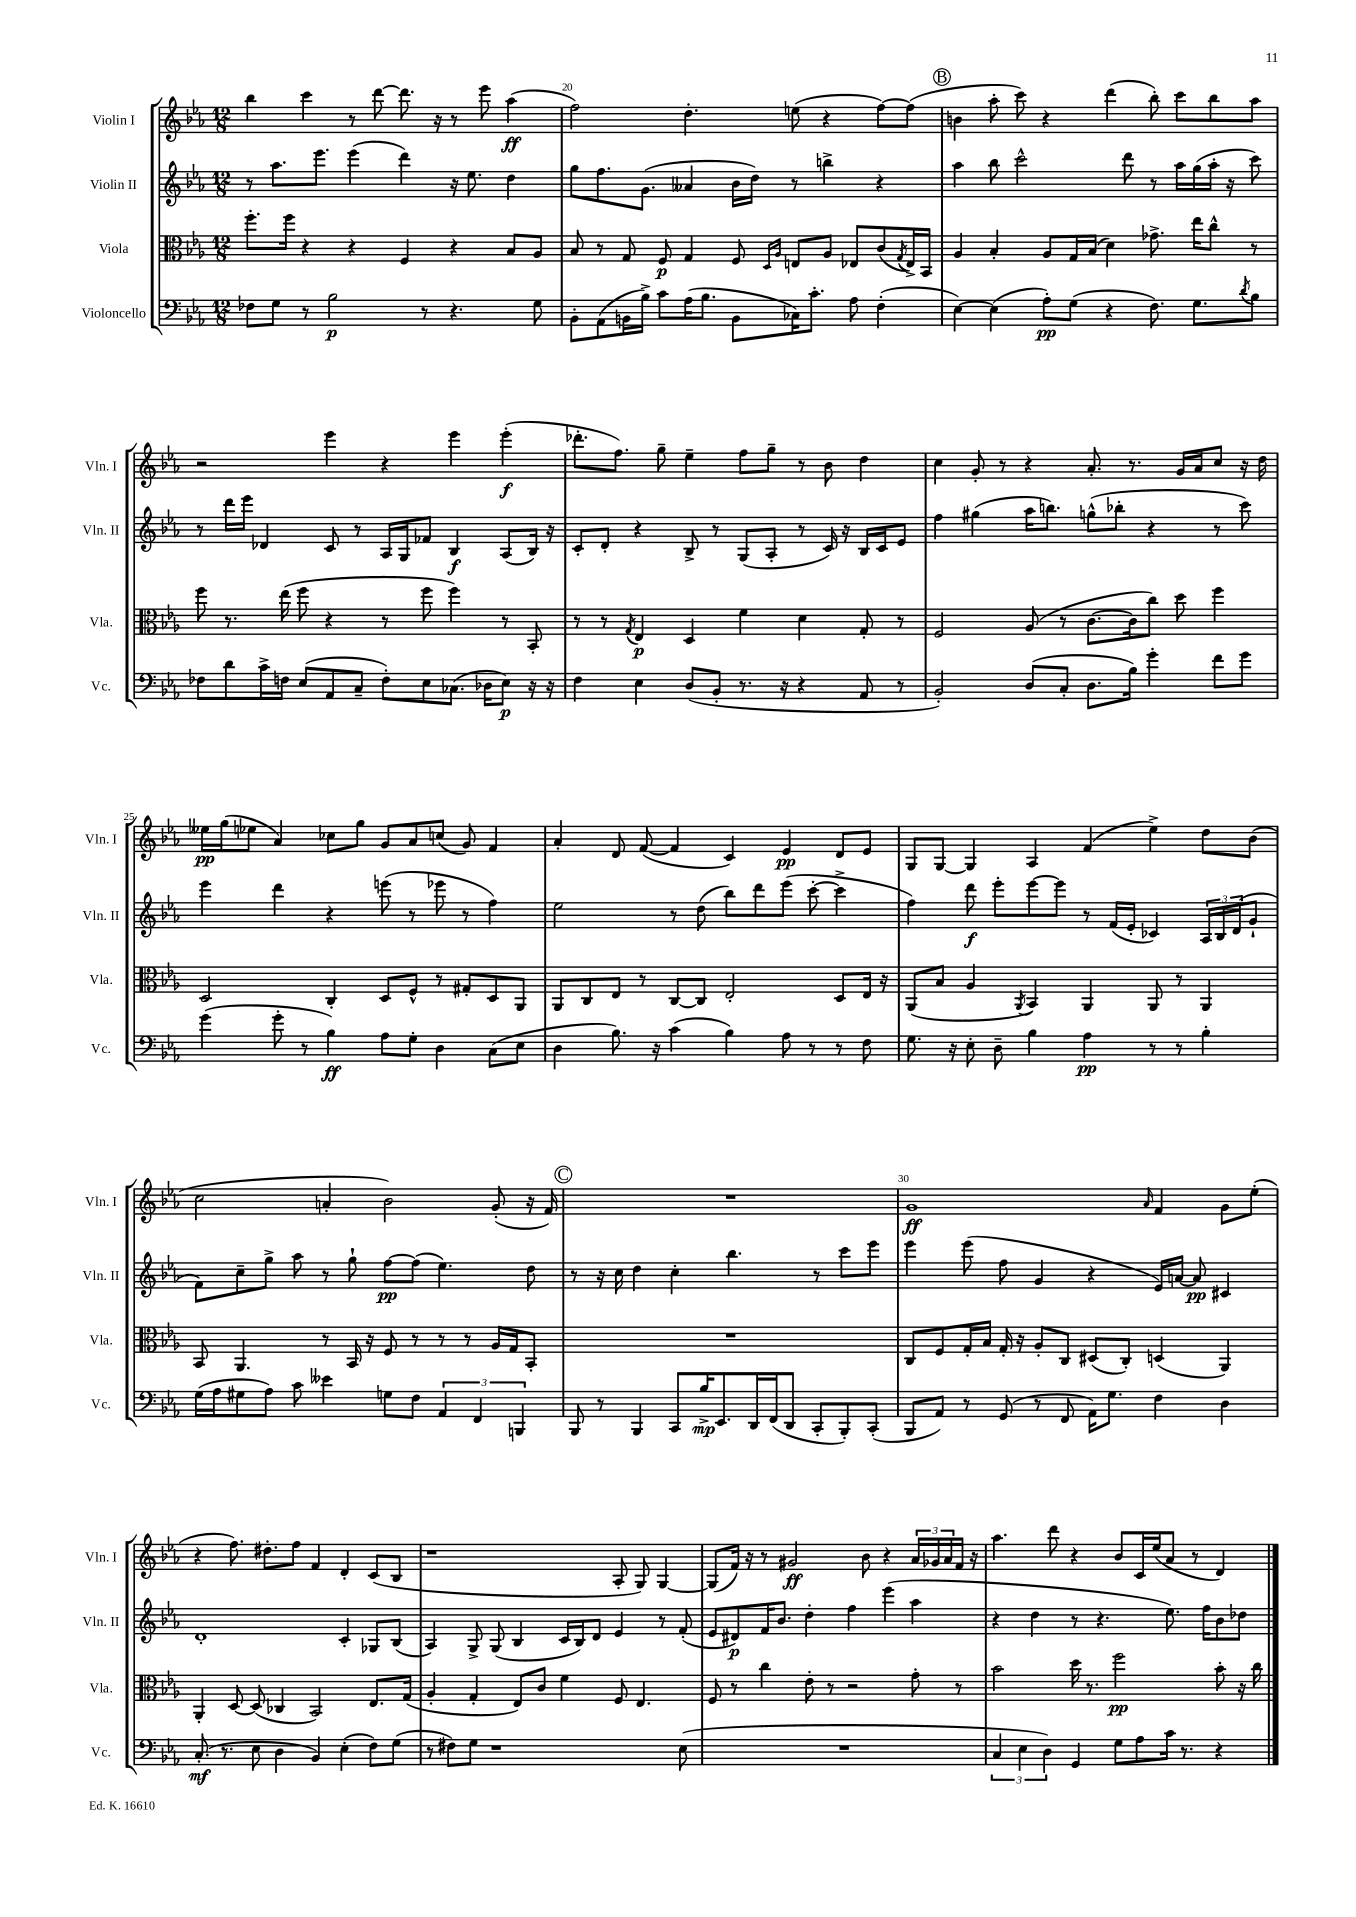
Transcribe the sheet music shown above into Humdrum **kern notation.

**kern	**kern	**kern	**kern
*staff4	*staff3	*staff2	*staff1
*clefF4	*clefC3	*clefG2	*clefG2
*k[b-e-a-]	*k[b-e-a-]	*k[b-e-a-]	*k[b-e-a-]
*M12/8	*M12/8	*M12/8	*M12/8
8F-	8.ff'	8r	4bb-
8G	.	8.aa-	.
.	16ff	.	.
8r	4r	.	4ccc
.	.	8.eee-	.
2B-	.	.	.
.	4r	(4eee-	8r
.	.	.	[8ddd
.	4F	4ddd)	8.ddd]
8r	.	.	.
.	.	.	16r
4.r	4r	16r	8r
.	.	8.ee-	.
.	.	.	8eee-
.	8B-	4dd	(4aa-
8G	8A-	.	.
=	=	=	=
8BB-'	8B-	8gg	2ff)
(8AA-	8r	8.ff	.
16BB	8G	.	.
16B-^)	.	(8.g	.
8c	8F	.	.
(16A-	4G	4a--	4.dd'
8.B-	.	.	.
8BB	8F	16b-	.
.	.	16dd)	.
.	16qqD	.	.
.	16qqA-	.	.
16C-)	8E	8r	(8ee
8.c'	.	.	.
.	8A-	4bb^	4r
8A-	8E-	.	.
(4F'	(8c	4r	[8ff)
.	8qG	.	.
.	16E-^)	.	(8ff]
.	16BB-	.	.
=	=	=	=
[4E-)	4A-	4aa-	4b
(4E-]	4B-'	8bb-	8aa-'
.	.	2ccc^^	8ccc)
8A-')	8A-	.	4r
(8G	16G	.	.
.	(16B-	.	.
4r	4d)	.	(4ddd
.	.	8ddd	.
8.F)	8.g-^	8r	8bb-')
.	.	16aa-	8ccc
8.G	16ee-	(16gg	.
.	8cc^^	16aa-'	8bb-
.	.	16r	.
8qd	.	.	.
8B-	8r	8ccc)	8aa-
=	=	=	=
8F-	8ff	8r	2r
8d	8.r	16ddd	.
.	.	16eee-	.
16c^	.	4d-	.
16F	(16ee-	.	.
(8E-	8ff	.	.
8AA-	4r	8c	4eee-
8C~	.	8r	.
8F')	8r	16A-	4r
.	.	16G	.
8E-	8ff	8f-	.
(8.C-	4ff)	4B-	4eee-
16D-	.	.	.
8E-)	8r	(8A-	(4eee-'
16r	8BB-'	16B-)	.
16r	.	16r	.
=	=	=	=
4F	8r	8c'	8.ddd-'
.	8r	8d'	.
.	.	.	8.ff)
.	8qG	.	.
4E-	4E-	4r	.
.	.	.	8gg~
(8D	4D	8B-^	4ee-~
8BB-'	.	8r	.
8.r	4f	(8G	8ff
.	.	8A-'	8gg~
16r	.	.	.
4r	4d	8r	8r
.	.	16c)	8b-
.	.	16r	.
8AA-	8G'	16B-	4dd
.	.	16c	.
8r	8r	8e-	.
=	=	=	=
2BB-')	2F	4ff	4cc
.	.	(4gg#	8g'
.	.	.	8r
(8D	(8A-	16aa-	4r
.	.	8.bb)	.
8C'	8r	.	.
8.D	[8.c	(8gg^^	8.a-'
.	.	8bb-'	.
16B-)	16c]	.	8.r
4g'	8cc)	4r	.
.	8dd	.	16g
.	.	.	16a-
8f	4ff	8r	8cc
8g	.	8ccc)	16r
.	.	.	16dd
=	=	=	=
(4g	2D	4eee-	16ee--
.	.	.	(16gg
.	.	.	8ee-
8g'	.	4ddd	4a-)
8r	.	.	.
4B-)	4C'	4r	8cc-
.	.	.	8gg
8A-	8D	(8eee	8g
8G'	8F^^	8r	8a-
4D	8r	8eee-	(8cc
.	8G#'	8r	8g)
(8C	8D	4ff)	4f
8E-	8AA-	.	.
=	=	=	=
4D	8AA-	2ee-	4a-'
.	8C	.	.
8.B-)	8E-	.	8d
.	8r	.	([8f
16r	.	.	.
(4c	[8C	8r	4f]
.	8C]	(8dd	.
4B-)	2E-'	8bb-)	4c)
.	.	8ddd	.
8A-	.	(8eee-	4e-
8r	.	[8ccc'	.
8r	8D	4ccc^]	8d
8F	16E-	.	8e-
.	16r	.	.
=	=	=	=
8.G	(8AA-	4ff)	8G
.	8B-	.	[8G
16r	.	.	.
8E-'	4A-	8ddd	4G]
8D~	.	8eee-'	.
.	8qAA-	.	.
4B-	4BB-)	[8eee-	4A-
.	.	8eee-]	.
4A-	4AA-	8r	(4f
.	.	(16f	.
.	.	16e-'	.
8r	8AA-	4c-)	4ee-^)
8r	8r	.	.
4B-'	4AA-	24A-	8dd
.	.	24B-	.
.	.	(24d	.
.	.	8g`	(8b-
=	=	=	=
(16G	8BB-	8f)	2cc
16A-	.	.	.
8G#	4.AA-	8cc~	.
8A-)	.	8gg^	.
8c	.	8aa-	.
4e--	8r	8r	4a'
.	16BB-	8gg`	.
.	16r	.	.
8G	8F	[8ff	2b-)
8F	8r	(8ff]	.
6AA-	8r	4.ee-)	.
.	8r	.	.
6FF	.	.	.
.	16A-	.	(8g'
.	16G	.	.
6BBB	.	.	.
.	8BB-'	8dd	16r
.	.	.	16f)
=	=	=	=
8BBB-	1.r	8r	1.r
8r	.	16r	.
.	.	16cc	.
4BBB-	.	4dd	.
8CC	.	4cc'	.
16B-^	.	.	.
8.EE-	.	.	.
.	.	4.bb-	.
16DD	.	.	.
(16FF	.	.	.
8DD	.	.	.
8CC'	.	8r	.
8BBB-')	.	8ccc	.
(8CC'	.	8eee-	.
=	=	=	=
8BBB-	8C	4eee-	1g
8AA-)	8F	.	.
8r	16G'	(8eee-	.
.	16B-	.	.
(8GG	16G'	8ff	.
.	16r	.	.
8r	8A-'	4g	.
8FF	8C	.	.
16AA-)	(8D#	4r	.
8.G	.	.	.
.	8C')	.	.
.	.	.	16qqa-
4F	(4D	16e-)	4f
.	.	[16a	.
.	.	8a]	.
4D	4AA-)	4c#	8g
.	.	.	(8ee-'
=	=	=	=
(8.C'	4AA-'	1d'	4r
8.r	.	.	.
.	[8D	.	8.ff)
8E-	(8D]	.	.
.	.	.	8.dd#'
4D	4C-	.	.
.	.	.	8ff
4BB-)	2BB-)	.	4f
(4E-'	.	4c'	4d'
8F)	8.E-	8G-	(8c
(8G	.	(8B-	8B-
.	(16G	.	.
=	=	=	=
8r	4A-'	4A-)	1r
8F#)	.	.	.
8G	4G'	8G^	.
1r	.	(8G	.
.	8E-)	4B-	.
.	8c	.	.
.	4f	16c	.
.	.	16B-)	.
.	.	8d	.
.	8F	4e-	8A-'
.	4.E-	.	8G)
.	.	8r	[4G
(8E-	.	(8f'	.
=	=	=	=
1.r	8F	8e-	(8G]
.	8r	8d#)	16f)
.	.	.	16r
.	4cc	16f	8r
.	.	8.b-	.
.	.	.	2g#
.	8e-'	4dd'	.
.	8r	.	.
.	2r	4ff	.
.	.	.	8b-
.	.	(4eee-	4r
.	8g'	4aa-	24a-
.	.	.	24g-
.	.	.	24a-
.	8r	.	16f
.	.	.	16r
=	=	=	=
6C	2b-	4r	4.aa-
6E-	.	.	.
.	.	4dd	.
6D)	.	.	.
.	.	.	8ddd
4GG	16dd	8r	4r
.	8.r	.	.
.	.	4.r	.
8G	2ff	.	8b-
8A-	.	.	16c
.	.	.	(16ee-
16c	.	8.ee-)	8a-
8.r	.	.	.
.	.	.	8r
.	.	16ff	.
4r	8b-'	8b-	4d)
.	16r	8dd-	.
.	16cc	.	.
==	==	==	==
*-	*-	*-	*-
